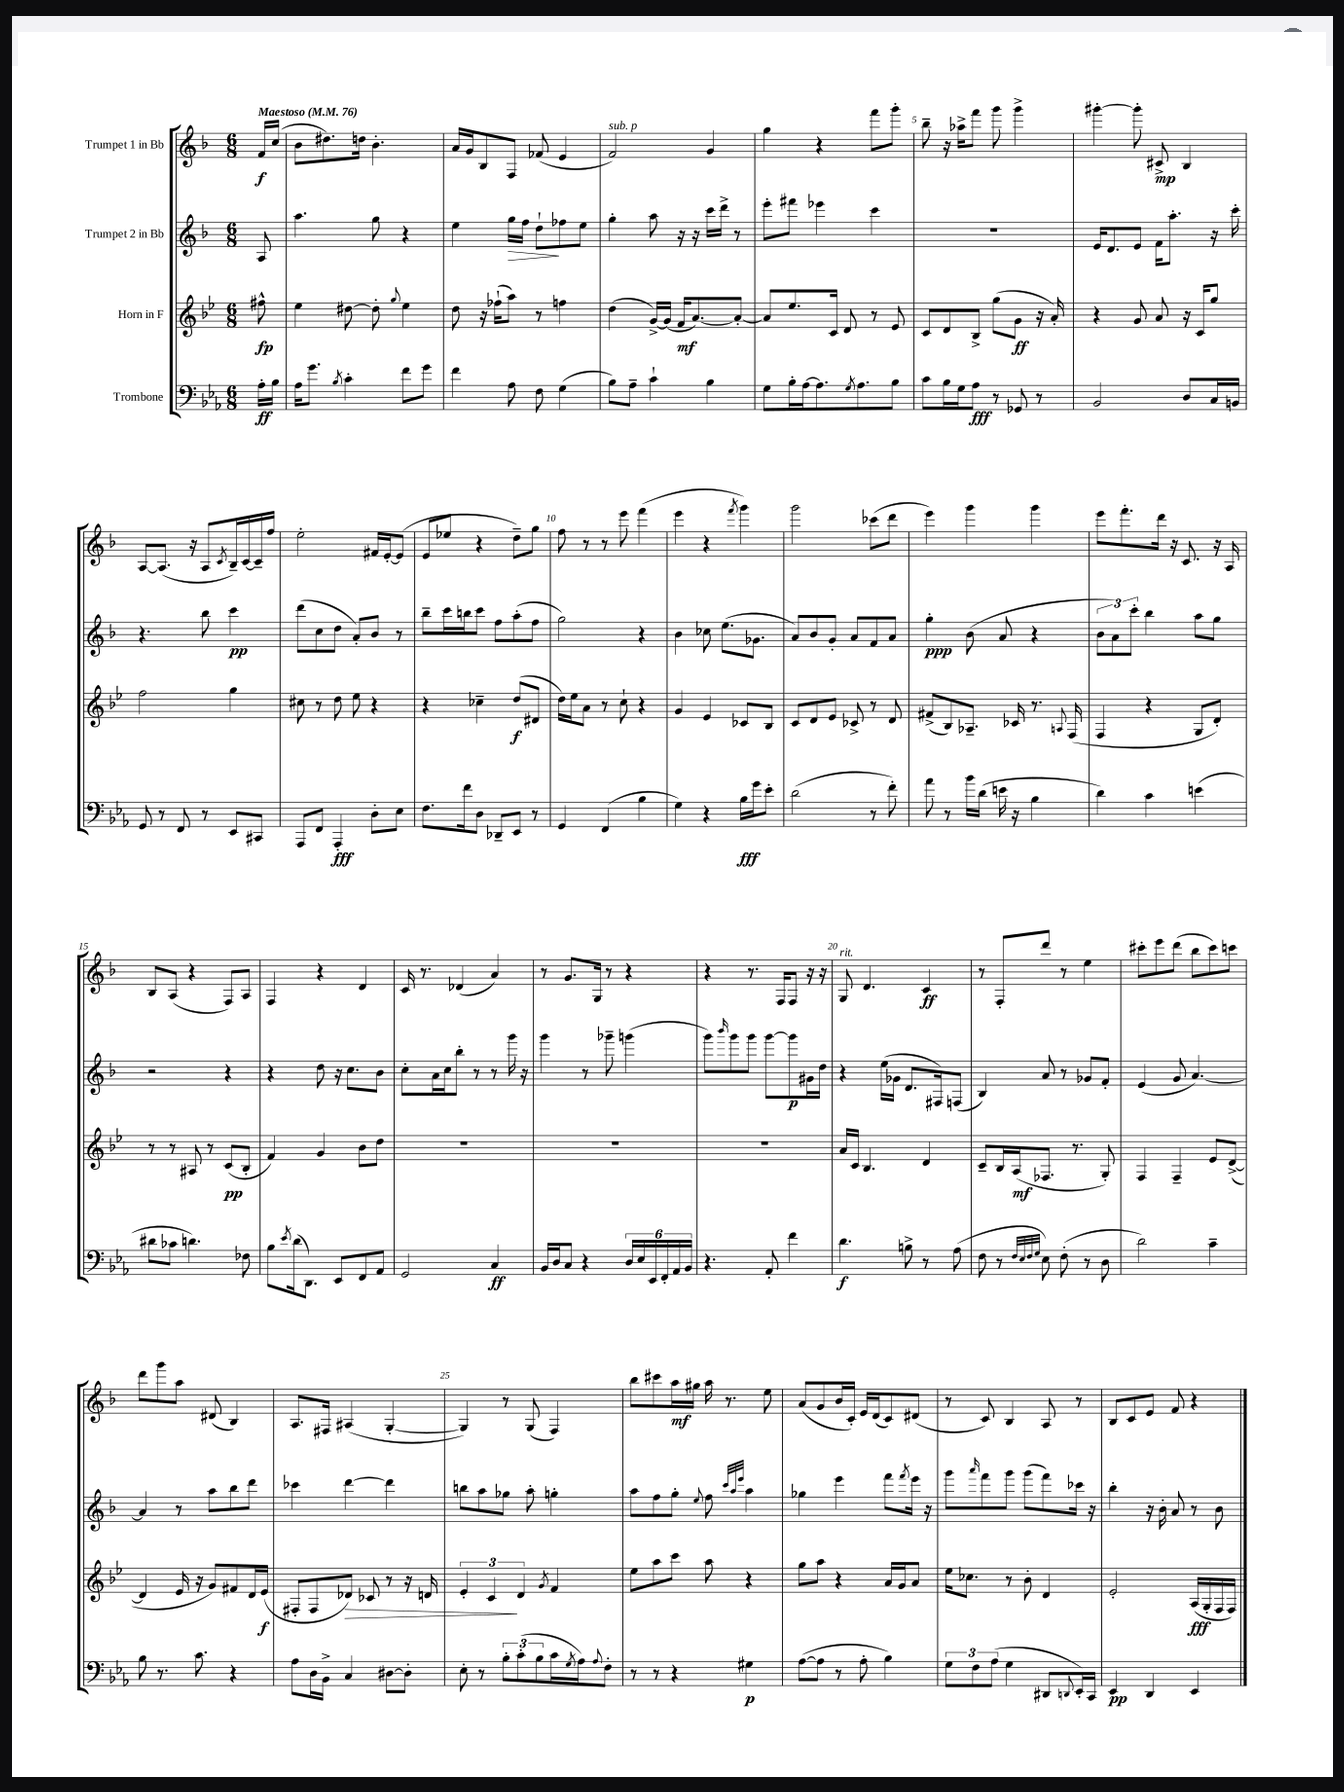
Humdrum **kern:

**kern	**dynam	**kern	**dynam	**kern	**dynam	**kern	**dynam
*part4	*part4	*part3	*part3	*part2	*part2	*part1	*part1
*staff4	*staff4	*staff3	*staff3	*staff2	*staff2	*staff1	*staff1
*I"Trombone	*	*I"Horn in F	*	*I"Trumpet 2 in Bb	*	*I"Trumpet 1 in Bb	*
*clefF4	*	*clefG2	*	*clefG2	*	*clefG2	*
*k[b-e-a-]	*	*k[b-e-]	*	*k[b-]	*	*k[b-]	*
*M6/8	*	*M6/8	*	*M6/8	*	*M6/8	*
*MM76	*	*MM76	*	*MM76	*	*MM76	*
=	=	=	=	=	=	=	=
!	!	!	!	!	!	!LO:TX:a:B:t=Maestoso	!
16A-'\LL	ff	8ff#X^^\	fp	8A/	.	16f/LL	f
16B-\JJ	.	.	.	.	.	(16cc/JJ	.
=1	=1	=1	=1	=1	=1	=1	=1
16A-\KL	.	4ee-\	.	4.aa\	.	8b-\L	.
8.g\J	.	.	.	.	.	.	.
.	.	.	.	.	.	8.dd#X\)	.
8qB-/	.	.	.	.	.	.	.
4c'\	.	[8dd#X\	.	.	.	.	.
.	.	.	.	.	.	16ddn\Jk	.
.	.	8dd#'\]	.	8gg\	.	4.b-'\	.
.	.	8qqgg/	.	.	.	.	.
8f\L	.	4ee-\	.	4r	.	.	.
8g\J	.	.	.	.	.	.	.
=2	=2	=2	=2	=2	=2	=2	=2
4f\	.	8dd\	.	4ee\	.	16a/LL	.
.	.	.	.	.	.	16g/J	.
.	.	16r	.	.	.	8B-/	.
.	.	(16ff-X`\KL	.	.	.	.	.
!	!	!	!	!	!LO:HP:b	!	!
8A-\	.	8aa\J)	.	16gg\LL	>	8F/J	.
.	.	.	.	16ff\JJ	.	.	.
8F\	.	8r	.	8dd`\L	.	(8f-X/	.
(4G\	.	4ffn\	.	8ff-X\	]	4e/	.
.	.	.	.	8ee\J	.	.	.
=3	=3	=3	=3	=3	=3	=3	=3
!	!	!	!	!	!	!LO:TX:a:i:t=sub. p	!
8B-\L)	.	(4dd\	.	4gg'\	.	2f/)	.
8A-~\J	.	.	.	.	.	.	.
4c`\	.	[16g^/LL)	.	8aa\	.	.	.
.	.	(16g/JJ]	.	.	.	.	.
.	.	16f/KL	mf	16r	.	.	.
.	.	[8.a/)	.	16r	.	.	.
4B-\	.	.	.	16ccc\LL	.	4g/	.
.	.	.	.	16ddd^\JJ	.	.	.
.	.	8a'/J_	.	8r	.	.	.
=4	=4	=4	=4	=4	=4	=4	=4
8G\L	.	8a/L]	.	8eee'\L	.	4gg\	.
16B-'\L	.	8.ee-/	.	8fff#X\J	.	.	.
[16A-\J	.	.	.	.	.	.	.
8.A-\]	.	.	.	4eee-X\	.	4r	.
.	.	16c/Jk	.	.	.	.	.
.	.	8d/	.	.	.	.	.
8qG/	.	.	.	.	.	.	.
8.A-\	.	.	.	.	.	.	.
.	.	8r	.	4ccc\	.	8fff\L	.
8B-\J	.	8e-/	.	.	.	8ggg'\J	.
=5	=5	=5	=5	=5	=5	=5	=5
8c\L	.	8c/L	.	2.r	.	8bb-~\	.
16B-\L	.	8d/	.	.	.	16r	.
16G\J	.	.	.	.	.	16aa-X^\KL	.
8A-\J	fff	8B-^/J	.	.	.	8fff\J	.
8r	.	(8gg\L	.	.	.	8ggg\	.
8GG-X/	.	8g\J	ff	.	.	4ggg^\	.
8r	.	16r	.	.	.	.	.
.	.	16a'/)	.	.	.	.	.
=6	=6	=6	=6	=6	=6	=6	=6
2BB-/	.	4r	.	16e/KL	.	[4ggg#X'\	.
.	.	.	.	8.d/	.	.	.
.	.	8g/	.	8e/J	.	8ggg#'\]	.
.	.	8a/	.	16f\KL	.	8c#X^/	mp
.	.	.	.	8.aa'\J	.	.	.
8D/L	.	16r	.	.	.	4B-/	.
.	.	16c/KL	.	.	.	.	.
16C/L	.	8gg/J	.	16r	.	.	.
16BBn/JJ	.	.	.	16ccc'\	.	.	.
!!LO:LB:g=z
=7	=7	=7	=7	=7	=7	=7	=7
8GG/	.	2ff\	.	4.r	.	[8A/L	.
8r	.	.	.	.	.	(8.A/J]	.
8FF/	.	.	.	.	.	.	.
.	.	.	.	.	.	16r	.
8r	.	.	.	8bb-\	.	8A/L	.
.	.	.	.	.	.	8qc/	.
8EE-/L	.	4gg\	.	4ccc\	pp	16B-~/L)	.
.	.	.	.	.	.	[16c/	.
8CC#X/J	.	.	.	.	.	16c~/]	.
.	.	.	.	.	.	16ff/JJ	.
=8	=8	=8	=8	=8	=8	=8	=8
8AAA-/L	.	8cc#X\	.	(8ddd\L	.	2ee'\	.
8FF/J	.	8r	.	8cc\	.	.	.
4AAA-'/	fff	8dd\	.	8dd\J	.	.	.
.	.	8ee-\	.	8a'/L)	.	.	.
8D'\L	.	4r	.	8b-/J	.	16f#X/LL	.
.	.	.	.	.	.	[16e'/J	.
8E-\J	.	.	.	8r	.	(8e/J]	.
=9	=9	=9	=9	=9	=9	=9	=9
8.F\L	.	4r	.	8bb-~\L	.	8e/L	.
.	.	.	.	16ccc\L	.	8ee-X/J	.
16f\k	.	.	.	16bbn\J	.	.	.
8D\J	.	4cc-X~\	.	8ccc\J	.	4r	.
8DD-X~/L	.	.	.	8ff\L	.	.	.
8EE-/J	.	(8dd/L	f	(8aa'\	.	8dd~\L)	.
8r	.	8d#X/J	.	8ff\J	.	8gg\J	.
=10	=10	=10	=10	=10	=10	=10	=10
4GG/	.	16dd\LL)	.	2gg\)	.	8ff\	.
.	.	16ee-\J	.	.	.	.	.
.	.	8a\J	.	.	.	8r	.
(4FF/	.	8r	.	.	.	8r	.
.	.	8cc`\	.	.	.	8eee\	.
4B-\	.	4r	.	4r	.	(4fff\	.
=11	=11	=11	=11	=11	=11	=11	=11
4G\)	.	4g/	.	4b-\	.	4eee\	.
4r	.	4e-/	.	8cc-X\	.	4r	.
.	.	.	.	(8.ee\L	.	.	.
.	.	.	.	.	.	8qfff/	.
16B-\LL	fff	8c-X/L	.	.	.	4ggg\)	.
16g\J	.	.	.	8.g-X\J	.	.	.
8e-'\J	.	8B-/J	.	.	.	.	.
=12	=12	=12	=12	=12	=12	=12	=12
(2d\	.	8c/L	.	8a/L)	.	2ggg\	.
.	.	8d/	.	8b-/	.	.	.
.	.	8e-/J	.	8g'/J	.	.	.
.	.	8c-X^/	.	8a/L	.	.	.
8r	.	8r	.	8f/	.	(8ccc-X\L	.
8f'\)	.	8d/	.	8a/J	.	8ddd\J	.
=13	=13	=13	=13	=13	=13	=13	=13
8a-\	.	(8f#X^/L	.	4gg'\	ppp	4eee\)	.
8r	.	8B-/)	.	.	.	.	.
16b-\LL	.	8.A-X~/J	.	(8b-\	.	4ggg\	.
(16d\JJ	.	.	.	.	.	.	.
16en\	.	.	.	8a/	.	.	.
16r	.	16c-X/	.	.	.	.	.
4B-\	.	8.r	.	4r	.	4ggg\	.
.	.	8qqAn/	.	.	.	.	.
.	.	(16F/	.	.	.	.	.
=14	=14	=14	=14	=14	=14	=14	=14
4d\)	.	4F/	.	12b-\L	.	8eee\L	.
.	.	.	.	12a\)	.	.	.
.	.	.	.	.	.	8.fff'\	.
.	.	.	.	12ccc'\J	.	.	.
4c\	.	4r	.	4bb-\	.	.	.
.	.	.	.	.	.	16ddd\Jk	.
.	.	.	.	.	.	16r	.
.	.	.	.	.	.	8.c/	.
(4en\	.	8G/L	.	8aa\L	.	.	.
.	.	8d'/J)	.	8gg\J	.	16r	.
.	.	.	.	.	.	16A/	.
!!LO:LB:g=z
=15	=15	=15	=15	=15	=15	=15	=15
8d#X\L	.	8r	.	2r	.	8B-/L	.
8c-X\J	.	8r	.	.	.	(8A/J	.
4.dn\)	.	8A#X/	.	.	.	4r	.
.	.	8r	.	.	.	.	.
.	.	(8c/L	pp	4r	.	8F/L)	.
8F-X\	.	8B-'/J	.	.	.	8A/J	.
=16	=16	=16	=16	=16	=16	=16	=16
8B-\L	.	4f/)	.	4r	.	4F/	.
8qe-/	.	.	.	.	.	.	.
(16d\k	.	.	.	.	.	.	.
8.DD\J)	.	.	.	.	.	.	.
.	.	4g/	.	8dd\	.	4r	.
8EE-/L	.	.	.	16r	.	.	.
.	.	.	.	8.cc\L	.	.	.
8FF/	.	8b-\L	.	.	.	4d/	.
8AA-/J	.	8dd\J	.	8b-\J	.	.	.
=17	=17	=17	=17	=17	=17	=17	=17
2GG/	.	2.r	.	8cc'\L	.	16c/	.
.	.	.	.	.	.	8.r	.
.	.	.	.	16a\L	.	.	.
.	.	.	.	16cc\J	.	.	.
.	.	.	.	8bb-'\J	.	(4d-X/	.
.	.	.	.	8r	.	.	.
4C/	ff	.	.	8r	.	4a/)	.
.	.	.	.	16ggg\	.	.	.
.	.	.	.	16r	.	.	.
=18	=18	=18	=18	=18	=18	=18	=18
16BB-/LL	.	2.r	.	4ggg\	.	8r	.
16D/J	.	.	.	.	.	.	.
8C/J	.	.	.	.	.	8.g/L	.
4r	.	.	.	8r	.	.	.
.	.	.	.	.	.	16G/Jk	.
.	.	.	.	8ggg-X~\	.	8r	.
24D/LL	.	.	.	(4gggn\	.	4r	.
24E-/	.	.	.	.	.	.	.
24EE-/	.	.	.	.	.	.	.
24FF'/	.	.	.	.	.	.	.
24AA-/	.	.	.	.	.	.	.
24BB-/JJ	.	.	.	.	.	.	.
=19	=19	=19	=19	=19	=19	=19	=19
4.r	.	2.r	.	8ggg\L)	.	4r	.
.	.	.	.	16qqbbb-/	.	.	.
.	.	.	.	8ggg\	.	.	.
.	.	.	.	8ggg\J	.	8.r	.
8AA-'/	.	.	.	[8ggg\L	.	.	.
.	.	.	.	.	.	16F/KL	.
4f\	.	.	.	8ggg\]	p	8F/J	.
.	.	.	.	16g#X\L	.	16r	.
.	.	.	.	16dd\JJ	.	16r	.
=20	=20	=20	=20	=20	=20	=20	=20
!	!	!	!	!	!	!LO:TX:a:i:t=rit.	!
4.d\	f	16a/LL	.	4r	.	8G/	.
.	.	16c/JJ	.	.	.	.	.
.	.	4.B-/	.	.	.	4.d/	.
.	.	.	.	(16ee\LL	.	.	.
.	.	.	.	16g-X\JJ	.	.	.
8Bn^\	.	.	.	8.d/L	.	.	.
8r	.	4d/	.	.	.	4c/	ff
.	.	.	.	16F#X/k)	.	.	.
(8A-\	.	.	.	(8Fn/J	.	.	.
=21	=21	=21	=21	=21	=21	=21	=21
8F\	.	8c~/L	.	4B-/)	.	8r	.
8r	.	16B-/L	.	.	.	8F'/L	.
.	.	(16A/J	mf	.	.	.	.
32qqF/LLL	.	.	.	.	.	.	.
32qqE-/	.	.	.	.	.	.	.
32qqF/	.	.	.	.	.	.	.
32qqG/JJJ	.	.	.	.	.	.	.
8E-\)	.	8.F-X/J	.	8a/	.	8ddd/J	.
(8F'\	.	.	.	8r	.	8r	.
.	.	8.r	.	.	.	.	.
8r	.	.	.	8g-X/L	.	4ee\	.
8D\	.	8G'/)	.	8f'/J	.	.	.
=22	=22	=22	=22	=22	=22	=22	=22
2d\)	.	4F/	.	(4e/	.	8ccc#X'\L	.
.	.	.	.	.	.	8eee\	.
.	.	4F~/	.	8g/	.	(8ddd\J	.
.	.	.	.	[4.a/)	.	8bb-\L	.
4c~\	.	8e-/L	.	.	.	8ccc#\)	.
.	.	([8d^/J	.	.	.	8cccn\J	.
!!LO:LB:g=z
=23	=23	=23	=23	=23	=23	=23	=23
8B-\	.	4d/]	.	4a/]	.	8ddd\L	.
8.r	.	.	.	.	.	8ggg\	.
.	.	16e-/	.	8r	.	8aa\J	.
8.c\	.	16r	.	.	.	.	.
.	.	8g/L)	.	8aa\L	.	(8d#X/	.
4r	.	8f#X/	.	8bb-\	.	4B-/)	.
.	.	16d/L	.	8ddd\J	.	.	.
.	.	(16e-/JJ	f	.	.	.	.
=24	=24	=24	=24	=24	=24	=24	=24
8A-\L	.	8F#X'/L	.	4ccc-X\	.	8.A/L	.
16D\L	.	8F#/	.	.	.	.	.
16BB-^\JJ	.	.	.	.	.	16F#X/Jk	.
!	!	!	!LO:HP:b	!	!	!	!
4C/	.	8d-X/J)	>	[4ddd\	.	(4A#X/	.
.	.	8c-X/	.	.	.	.	.
[8D#X\L	.	8r	.	4ddd\]	.	[4G'/	.
8D#'\J]	.	16r	.	.	.	.	.
.	.	16dn/	.	.	.	.	.
=25	=25	=25	=25	=25	=25	=25	=25
8E-'\	.	6e-'/	.	8bbn\L	.	4G/])	.
8r	.	.	.	8aa\	.	.	.
.	.	6c/	.	.	.	.	.
12B-'\L	.	.	.	8gg-X\J	.	8r	.
(12c'\	.	6d/	]	.	.	.	.
.	.	.	.	8aa'\	.	(8G/	.
12B-\	.	.	.	.	.	.	.
.	.	8qg/	.	.	.	.	.
16c\L	.	4f/	.	4ggn'\	.	4F/)	.
8qG/	.	.	.	.	.	.	.
16A-\J)	.	.	.	.	.	.	.
8qqA-/	.	.	.	.	.	.	.
8F'\J	.	.	.	.	.	.	.
=26	=26	=26	=26	=26	=26	=26	=26
8r	.	8ee-\L	.	8aa\L	.	8bb-\L	.
8r	.	8aa\	.	8ff\	.	8ccc#X\	.
4r	.	8ccc\J	.	8gg'\J	.	16aa\L	mf
.	.	.	.	.	.	16gg#X\JJ	.
.	.	.	.	8qqee/	.	.	.
.	.	8aa\	.	8ff\	.	16aa\	.
.	.	.	.	.	.	8.r	.
.	.	.	.	32qqccc/LLL	.	.	.
.	.	.	.	32qqaa/	.	.	.
.	.	.	.	32qqeee/JJJ	.	.	.
4G#X\	p	4r	.	4aa\	.	.	.
.	.	.	.	.	.	8ee\	.
=27	=27	=27	=27	=27	=27	=27	=27
([8A-\L	.	8gg\L	.	4gg-X\	.	(8a/L	.
8A-\J]	.	8aa\J	.	.	.	8g/	.
8r	.	4r	.	4eee\	.	16b-/L	.
.	.	.	.	.	.	16c'/JJ)	.
8A-'\	.	.	.	.	.	16e/LL	.
.	.	.	.	.	.	(16d/J	.
4B-\)	.	16a/LL	.	8fff\L	.	8c/)	.
.	.	16g/J	.	.	.	.	.
.	.	.	.	8qfff/	.	.	.
.	.	8a/J	.	16eee\Jk	.	(8d#X/J	.
.	.	.	.	16r	.	.	.
=28	=28	=28	=28	=28	=28	=28	=28
12G\L	.	16ee-\KL	.	8ggg\L	.	8r	.
.	.	8.cc-X\J	.	.	.	.	.
12F\	.	.	.	.	.	.	.
.	.	.	.	16qqaaa/	.	.	.
.	.	.	.	8fff\	.	8c/)	.
(12A-\J	.	.	.	.	.	.	.
4G\	.	8r	.	8ggg\J	.	4B-/	.
.	.	8b-'\	.	(8ggg\L	.	.	.
8DD#X/L	.	4d/	.	8fff\)	.	8A/	.
8qqDDn/	.	.	.	.	.	.	.
16EE-'/L)	.	.	.	16ccc-X\Jk	.	8r	.
16CC/JJ	.	.	.	16r	.	.	.
=29	=29	=29	=29	=29	=29	=29	=29
4EE-/	pp	2e-'/	.	4bb-'\	.	8B-/L	.
.	.	.	.	.	.	8c/	.
4DD/	.	.	.	16r	.	8e/J	.
.	.	.	.	16b-'\	.	.	.
.	.	.	.	8a/	.	8f/	.
4EE-/	.	(16A/LL	fff	8r	.	4r	.
.	.	16G'/	.	.	.	.	.
.	.	16F/	.	8b-\	.	.	.
.	.	16F/JJ)	.	.	.	.	.
==	==	==	==	==	==	==	==
*-	*-	*-	*-	*-	*-	*-	*-
